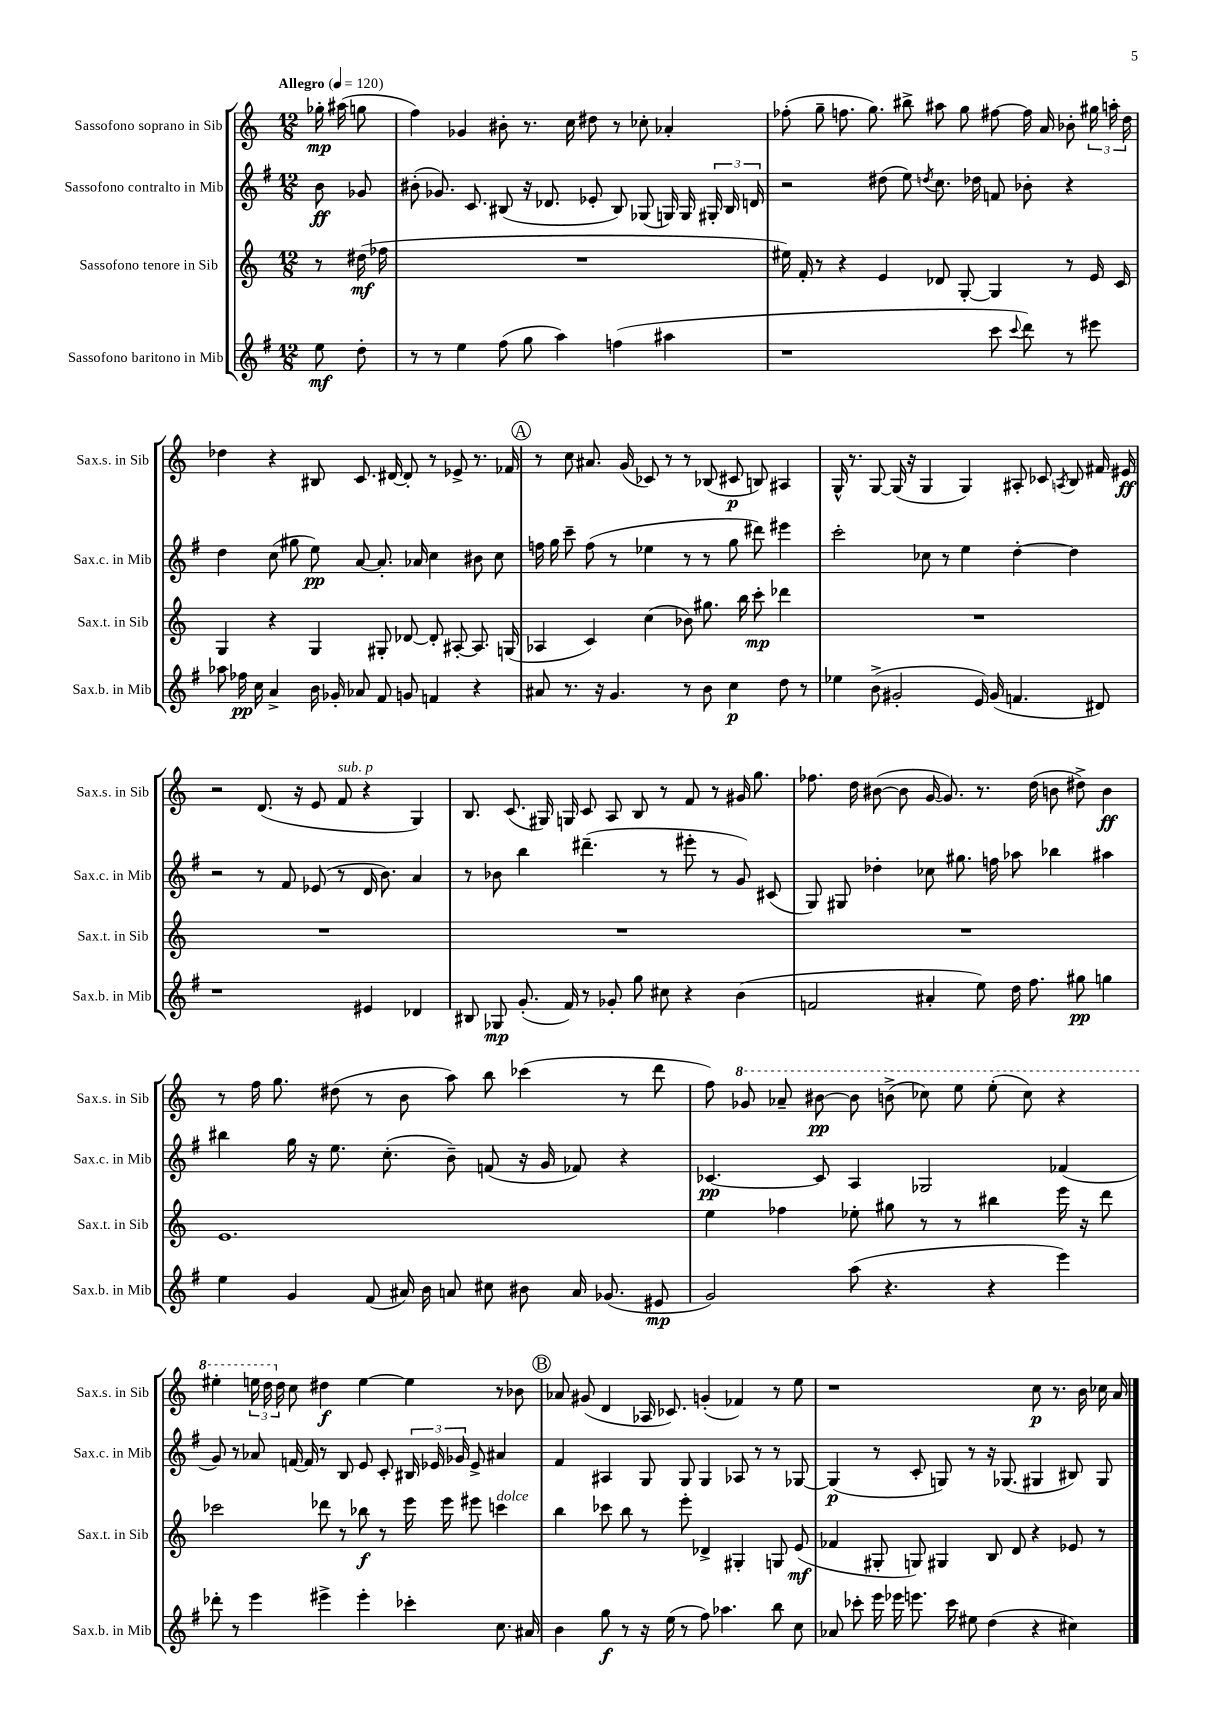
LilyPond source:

<<
\new StaffGroup <<
\new Staff = "s0" \with { instrumentName = "Sassofono soprano in Sib" shortInstrumentName = "Sax.s. in Sib" } {
    \clef treble \key c \major \numericTimeSignature \time 12/8 \partial 4 \tempo "Allegro" 4 = 120
    \autoBeamOff ges''16-.\mp ais''16( g''8 |
    f''4) ges'4 bis'8-. r8. c''16 dis''8 r8 ces''8-. aes'4-. |
    fes''8-.( g''8-- f''8. g''8.) bis''8-> ais''8 g''8 fis''8~ fis''16 a'16 bes'8-. \tuplet 3/2 { gis''16 a''16-. d''16 } |
    des''4 r4 bis8 c'8. dis'16~ dis'8-. r8 ees'8-> r8. fes'16 |
    \mark \markup { \circle "A" } r8 c''8 ais'8. g'16( ces'8) r8 r8 bes8( cis'8\p b8) ais4 |
    g16-^ r8. g8~ g16( r16 g4 g4) ais8-. ces'8 \acciaccatura { a8 } b8 fis'16 eis'16\ff |
    r2 d'8.( r16 e'8 f'8^\markup { \italic "sub. p" } r4 g4) |
    b8. c'8.( gis16) g16 c'8 a8 b8 r8 f'8 r8 gis'16 g''8. |
    fes''8. d''16 bis'8~( bis'8 g'16~ g'8.) r8. d''16( b'8 dis''8->) b'4\ff |
    r8 f''16 g''8. dis''8( r8 b'8 a''8) b''8 ces'''4( r8 d'''8 |
    f''8) \ottava #1 ges''8 aes''8-- bis''8~\pp bis''8 b''8->( ces'''8) e'''8 e'''8-.( ces'''8) r4 |
    eis'''4-. \tuplet 3/2 { e'''16 d'''16 \ottava #0 d''16 } c''8 dis''4\f e''4~ e''4 r8 bes'8 |
    \mark \markup { \circle "B" } aes'8 gis'8( d'4 aes16 ces'8.) g'4-.( fes'4) r8 e''8 |
    r1 c''8\p r8. b'16 ces''16 a'16 \bar "|." |
}
\new Staff = "s1" \with { instrumentName = "Sassofono contralto in Mib" shortInstrumentName = "Sax.c. in Mib" } {
    \clef treble \key g \major \numericTimeSignature \time 12/8 \partial 4
    \autoBeamOff b'8\ff ges'8 |
    bis'8-.( ges'8.) c'8. bis8( r16 des'8. ees'8-. bis8) ges8( g16) g16 \tuplet 3/2 { gis16-. bis16 d'16 } |
    r2 dis''8( e''8) \acciaccatura { d''8 } c''8. des''16 f'8 bes'8-. r4 |
    d''4 c''8( gis''8 e''8\pp) a'8~ a'8.-. aes'16 c''4 bis'8 c''8 |
    \mark \markup { \circle "A" } f''16 g''16 c'''8-- f''8( r8 ees''4 r8 r8 g''8 dis'''8) eis'''4 |
    c'''2-. ces''8 r8 e''4 d''4~-. d''4 |
    r2 r8 fis'8 ees'8( r8 d'16 b'8.) a'4 |
    r8 bes'8 b''4 dis'''4.--( r8 eis'''8-. r8 g'8) cis'8( |
    g8) gis8 des''4-. ces''8 gis''8. f''16 aes''8 bes''4 ais''4 |
    bis''4 g''16 r16 e''8. c''8.-.( b'8--) f'8( r16 g'16 fes'8) r4 |
    ces'4.~\pp ces'8 a4 ges2 fes'4( |
    g'8) r8 aes'8 f'16~ f'16 r8 b8 e'8 c'8-. \tuplet 3/2 { bis16 ees'16 ges'16 } ees'8-> ais'4 |
    \mark \markup { \circle "B" } fis'4 ais4 g8 g8 g4 aes8 r8 r8 ges8~ |
    ges4\p( r8 c'8-. g8) r8 r16 ges8.( gis4 bis8) gis8 \bar "|." |
}
\new Staff = "s2" \with { instrumentName = "Sassofono tenore in Sib" shortInstrumentName = "Sax.t. in Sib" } {
    \clef treble \key c \major \numericTimeSignature \time 12/8 \partial 4
    \autoBeamOff r8 dis''16\mf( fes''16 |
    R1. |
    eis''16) f'16-. r8 r4 e'4 des'8 g8~-. g4 r8 e'16 c'16 |
    g4 r4 g4 gis8-. des'8~ des'8-. ais8~-. ais8. g16( |
    \mark \markup { \circle "A" } aes4 c'4) c''4( bes'8) gis''8. b''16 c'''8-.\mp des'''4 |
    R1. |
    R1. |
    R1. |
    R1. |
    e'1. |
    e''4 fes''4 ees''8-. gis''8 r8 r8 bis''4 e'''16 r16 d'''8 |
    ces'''2 des'''8 r8 bes''8\f r8 e'''16 e'''16 eis'''8 c'''4^\markup { \italic "dolce" } |
    \mark \markup { \circle "B" } b''4 ces'''8 b''8 r8 e'''8-. des'4-> gis4-. g8 e'8\mf( |
    fes'4 gis8-. g8) gis4 b8 d'8 r4 ees'8 r8 \bar "|." |
}
\new Staff = "s3" \with { instrumentName = "Sassofono baritono in Mib" shortInstrumentName = "Sax.b. in Mib" } {
    \clef treble \key g \major \numericTimeSignature \time 12/8 \partial 4
    \autoBeamOff e''8\mf d''8-. |
    r8 r8 e''4 fis''8( g''8 a''4) f''4( ais''4 |
    r1 c'''8 \appoggiatura { c'''8 } d'''8) r8 eis'''8 |
    aes''8 fes''16\pp c''16 a'4-> b'16 ges'16-. aes'8 fis'8 g'8 f'4 r4 |
    \mark \markup { \circle "A" } ais'8 r8. r16 g'4. r8 b'8 c''4\p d''8 r8 |
    ees''4 b'8->( gis'2-. e'16) gis'16( f'4. dis'8) |
    r1 eis'4 des'4 |
    bis8 ges8\mp g'8.-.( fis'16) r8 ges'8-. g''8 cis''8 r4 b'4( |
    f'2 ais'4-. e''8) d''16 fis''8. gis''8\pp g''4 |
    e''4 g'4 fis'8( ais'16) b'16 a'8 cis''8 bis'8 a'16 ges'8.( eis'8\mp |
    g'2) a''8( r4. r4 e'''4) |
    des'''8-. r8 e'''4 eis'''4-> eis'''4-. ces'''4-. c''8. ais'16 |
    \mark \markup { \circle "B" } b'4 g''8\f r8 r16 e''16( r8 fis''8) aes''4. b''8 c''8 |
    aes'8 ces'''8-. e'''16 ees'''16 e'''8. ces'''16 eis''8 d''4( r4 cis''4) \bar "|." |
}
>>
>>
\layout { \context { \Score \remove "Bar_number_engraver" } }
